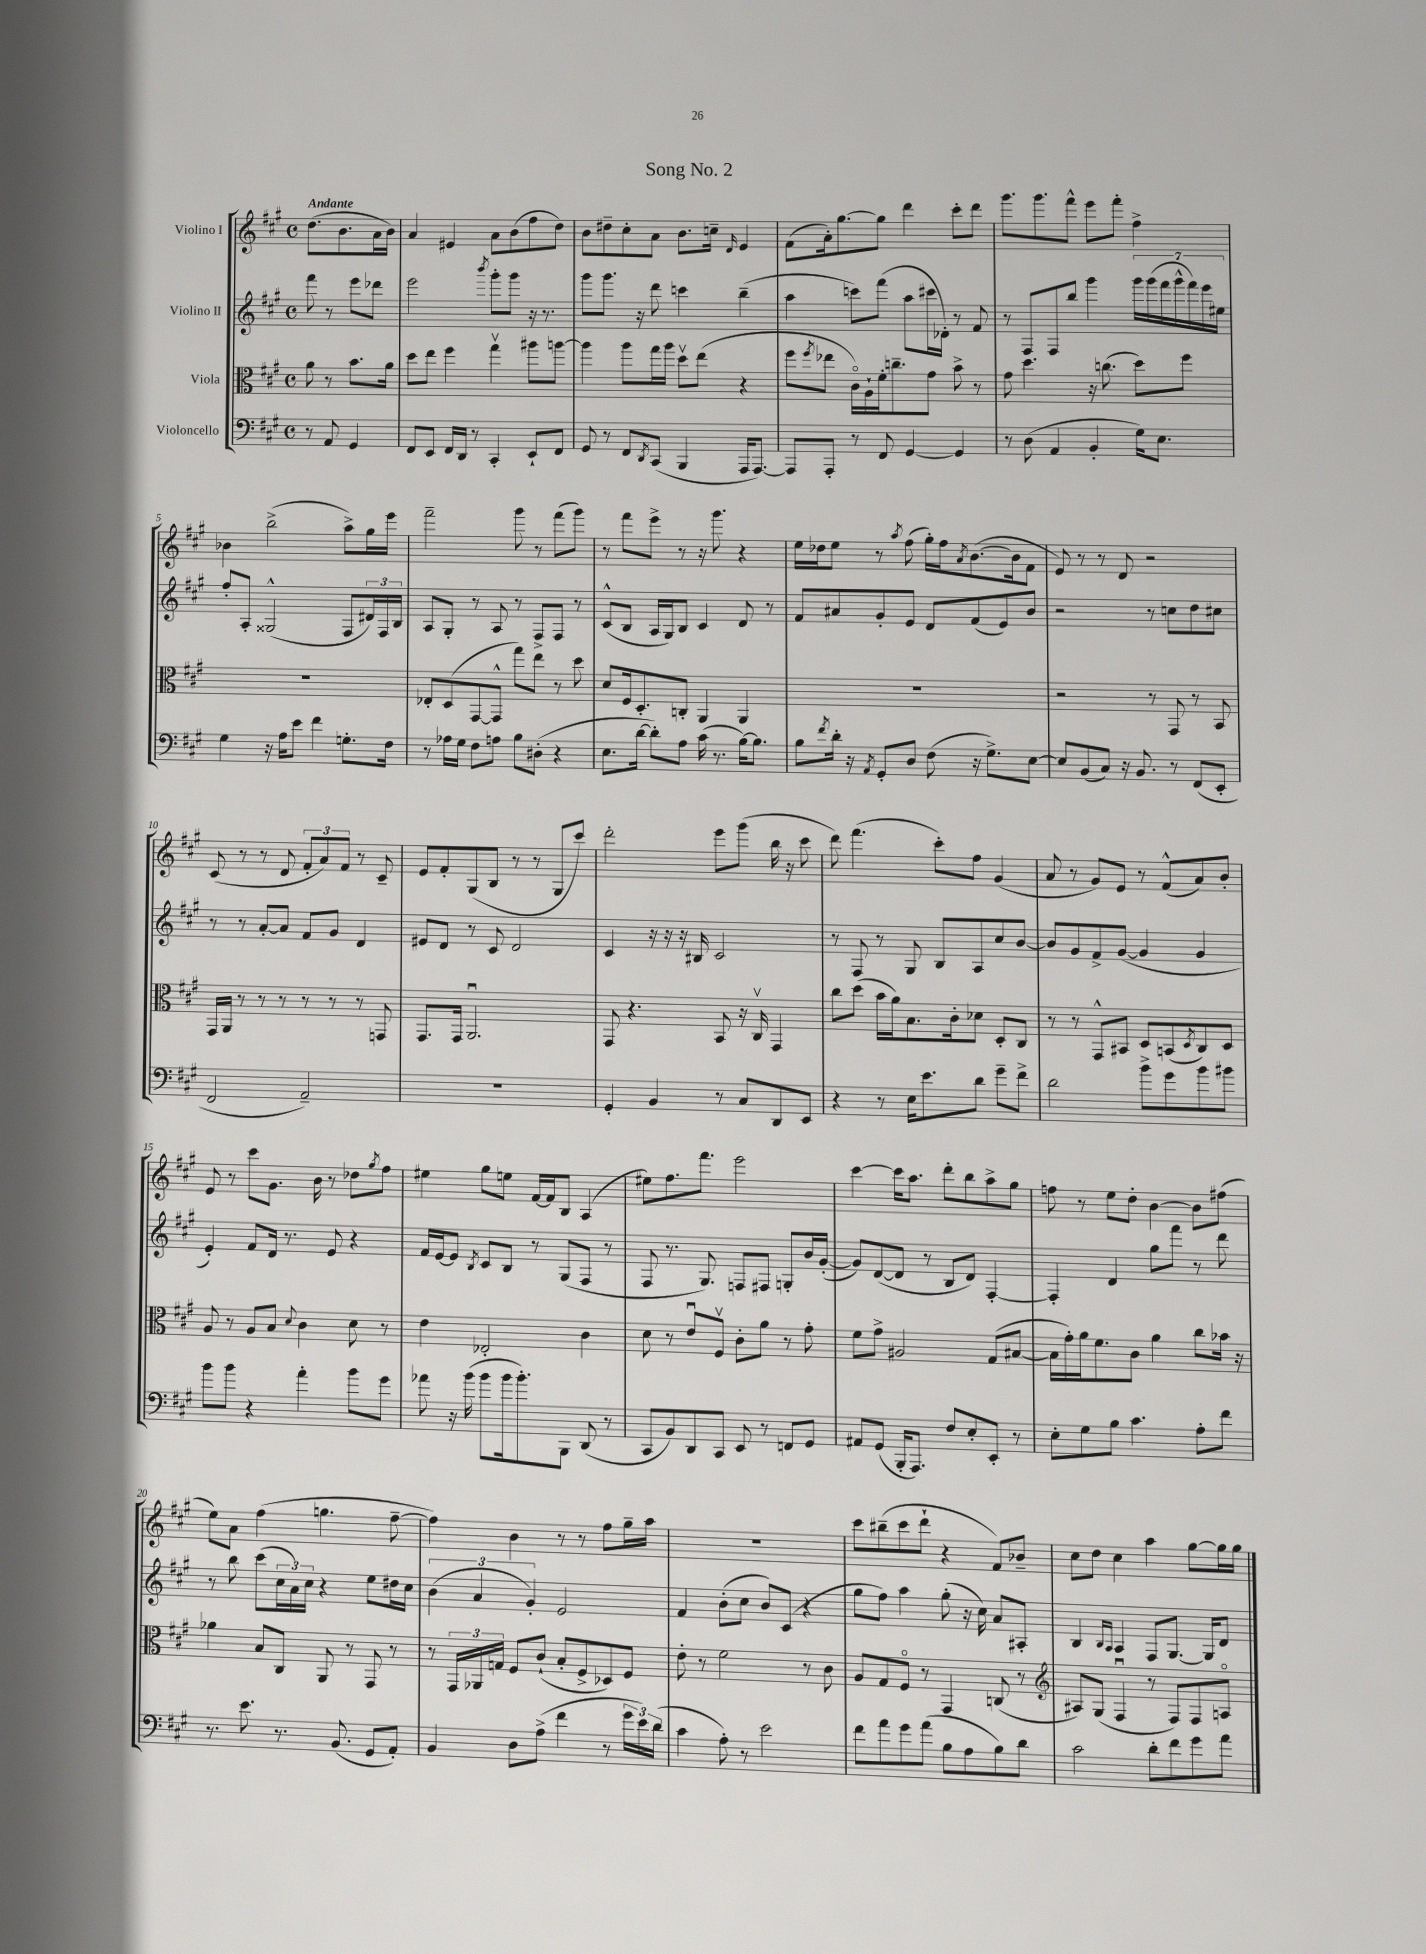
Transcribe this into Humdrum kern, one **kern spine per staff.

**kern	**kern	**kern	**kern
*part4	*part3	*part2	*part1
*staff4	*staff3	*staff2	*staff1
*I"Violoncello	*I"Viola	*I"Violino II	*I"Violino I
*clefF4	*clefC3	*clefG2	*clefG2
*k[f#c#g#]	*k[f#c#g#]	*k[f#c#g#]	*k[f#c#g#]
*M4/4	*M4/4	*M4/4	*M4/4
*met(c)	*met(c)	*met(c)	*met(c)
=	=	=	=
!	!	!	!LO:TX:a:B:t=Andante
8r	8a\	8fff#\	(8.dd\L
8AA/	8r	8r	.
.	.	.	8.b\
4GG#/	8.b\L	8eee\L	.
.	.	8ddd-X\J	16a\L
.	16a\Jk	.	16b\JJ)
=1	=1	=1	=1
8FF#/L	8dd\L	2eee\	4a/
8EE/J	8ee\J	.	.
16FF#/LL	4ff#\	.	4e#X/
16DD/JJ	.	.	.
8r	.	.	.
.	.	8qbbb/	.
4CC#'/	4gg#v\	8ggg#'\L	8a\L
.	.	8ggg#\J	(8b\
8EE`/L	8aa#X\L	16r	8ff#\
.	.	8.r	.
8FF#/J	[8aan\J	.	8dd\J)
=2	=2	=2	=2
8GG#/	4aa\]	8ggg#\L	8b\L
8r	.	8.ggg#\J	8dd#X~\
8FF#/L	8aa\L	.	8cc#'\
.	.	16r	.
8qDD/	.	.	.
(8CC#/J	16gg#\L	8ddd\	8a\J
.	16aa\JJ	.	.
4BBB/	8ddv\L	4cccn\	8.b\L
.	(8ee\J	.	.
.	.	.	16ccn~\Jk
.	.	.	16qqd/
16AAA/KL	4r	(4bb~\	4e/
[8.AAA/J)	.	.	.
=3	=3	=3	=3
8AAA/L]	8ff#\L	4aa\	(8f#\L
.	8qff#/	.	.
8AAA'/J	8ee-X\J	.	16a'\k)
.	.	.	[8.gg#\
8r	16c#\LL)	8cccn\L)	.
.	16A`\	.	.
8FF#/	16f#'\J	(8fff#\J	8gg#\J]
.	8.ccn~\	.	.
[4GG#/	.	8aa\L	4ddd\
.	8g#\J	16ccc#X\L	.
.	.	16d-X'\JJ)	.
4GG#/]	8b^\	8r	8ccc#'\L
.	8r	8f#/	8ddd\J
=4	=4	=4	=4
8r	8g#\	8r	8.ggg#\L
(8D\	4.dd\	8F#/L	.
.	.	.	8.ggg#\
4AA/	.	8F#/	.
.	.	8bb/J	8fff#^^\J
4BB'/	16r	4ggg#\	8eee\L
.	(8.ccn\	.	.
.	.	.	8fff#'\J
16G#\KL)	8dd\L)	28ggg#\LL	4ff#^\
.	.	(28ggg#\	.
8.E\J	.	.	.
.	.	28fff#\	.
.	.	28ggg#^^\	.
.	8ff#\J	.	.
.	.	28fff#\)	.
.	.	28eee\	.
.	.	28ee#X\JJ	.
!!LO:LB:g=z
=5	=5	=5	=5
4G#\	1r	8ff#'/L	4b-X\
.	.	8A'/J	.
16r	.	(2G##X^^/	(2bb^\
16A\KL	.	.	.
8e\J	.	.	.
4f#\	.	.	.
8.Gn'\L	.	8F#/L	8aa^\L)
.	.	24d#X/L)	16gg#\L
.	.	24F#/	.
16F#\Jk	.	.	16eee\JJ
.	.	24B/JJ	.
=6	=6	=6	=6
8r	8E-X'/L	8A/L	2fff#~\
16A-X\LL	(8D/	8G#'/J	.
16G#\JJ	.	.	.
8F#\L	[8GG#/	8r	.
8An\J	8GG#^^/J]	8A/	.
8B\L	8gg#\L)	8r	8ggg#\
(8D#X'\J	8ee\J	8F#^/L	8r
4r	8r	8F#/J	(8fff#\L
.	8dd\	8r	8ggg#\J)
=7	=7	=7	=7
8.E\L	8d/L	(8c#^^/L	8r
.	16F#/k	8B/J	8fff#\L
[16d\Jk	8.D'/	.	.
8d'\L])	.	16A/LL	8eee^\J
.	.	16G#/J)	.
8A\J	8Cn'/J	8B/J	8r
(16c#\	4AA/	4c#/	16r
8.r	.	.	8.ggg#\
[16B\KL)	4AA/	8d/	4r
8.B\J]	.	.	.
.	.	8r	.
=8	=8	=8	=8
8B\L	1r	8f#/L	16ee\LL
.	.	.	16dd-X\J
8qf#/	.	.	.
16d'\Jk	.	8a#X/	8ee\J
16r	.	.	.
8qAA/	.	.	.
8GG#'/L	.	8g#'/	8r
.	.	.	8qaa/
8D/J	.	8e/J	(8ff#\
(8F#\	.	8d/L	16gg#'\LL)
.	.	.	16ff#\J
.	.	.	8qa/
16r	.	(8f#/	([8.b\
8.G#^\L)	.	.	.
.	.	8e/)	.
.	.	.	16b\k]
[8E\J	.	8b/J	8f#\J
=9	=9	=9	=9
8E/L]	2r	2r	8e/)
(8BB/	.	.	8r
8C#/J)	.	.	8r
16r	.	.	8d/
8.BB/	.	.	.
.	8r	8r	2r
8r	8GG#/	8ccn\L	.
(8FF#/L	8r	8dd\	.
8EE'/J	8BB/	8cc#X\J	.
!!LO:LB:g=z
=10	=10	=10	=10
2FF#/	16GG#/LL	8r	(8c#/
.	16AA/JJ	.	.
.	8r	8r	8r
.	8r	[8a'/L	8r
.	8r	8a/J]	8d/
2AA~/)	8r	8f#/L	12f#'/L
.	.	.	12a/)
.	8r	8g#/J	.
.	.	.	12f#/J
.	8r	4d/	8r
.	8GGn/	.	8c#~/
=11	=11	=11	=11
1r	8.GG#/L	8e#X/L	8e/L
.	.	8d/J	8f#'/
.	16GG#/Jk	.	.
.	2.AAu/	8r	(8G#/
.	.	8c#/	8B/J
.	.	2d/	8r
.	.	.	8r
.	.	.	8G#/L
.	.	.	8ccc#/J)
=12	=12	=12	=12
4GG#'/	8GG#/	4c#/	2ddd'\
.	4.r	.	.
4BB/	.	16r	.
.	.	16r	.
.	.	16r	.
.	.	16B#X/	.
8r	8BB/	2c#/	8eee\L
8C#/L	16r	.	(8ggg#\J
.	16C#v/	.	.
8DD/	4GG#/	.	16bb\
.	.	.	16r
8EE/J	.	.	8ccc#\
=13	=13	=13	=13
4r	8cc#\L	8r	8ddd\)
.	(8dd\J	8F#/	(4.fff#\
8r	16b\LL	8r	.
.	16a\J)	.	.
16E\KL	8.B\	8G#/	.
8.e\	.	.	.
.	.	8B/L	8ccc#'\L)
.	16c#'\k	.	.
8d\J	8d-X\J	8A/	8ff#\J
8g#~\L	8D'/L	8cc#/	(4g#/
8f#^\J	8C#/J	[8b/J	.
=14	=14	=14	=14
2d\	8r	8b/L]	8a/
.	8r	8g#/	8r
.	8GG#^^/L	8f#^/	8g#/L)
.	8BB#X/J	([8g#/J	8e/J
8b^\L	8D/L	4g#/]	8r
8g#\	(8BBn/	.	(8f#^^/L
.	8qD/	.	.
8b\	8C#/)	4g#/	8a/)
8b#X\J	8D/J	.	8b'/J
!!LO:LB:g=z
=15	=15	=15	=15
8b\L	8A/	4e'/)	8e/
8b\J	8r	.	8r
4r	8A/L	8f#/L	8ccc#\L
.	8B/J	16d/Jk	8.g#\J
.	.	8.r	.
.	8qqd/	.	.
4a'\	4c#\	.	.
.	.	.	16b\
.	.	8e/	8r
8b\L	8d\	4r	8dd-X\L
.	.	.	8qgg#/
8g#\J	8r	.	8ff#\J
=16	=16	=16	=16
8a-X\	4e\	16f#/LL	4ee#X\
.	.	[16e/J	.
16r	.	8e/J]	.
(16b\	.	.	.
.	.	8qB/	.
8b\L	2E-X'/	8c#/L	8gg#\L
16b\k	.	8B/J	8een\J
8.b'\)	.	.	.
.	.	8r	[16f#/LL
.	.	.	16f#/J]
8BBB\J	.	(8G#/L	8B/J
(8DD/	4c#\	8F#/J	(4A/
8r	.	8r	.
=17	=17	=17	=17
8CC#/L	8d\	8F#/	8ee#X\L)
8BB/)	8r	8.r	8.ff#\
8DD/	8eu/L	.	.
.	.	8.G#/)	8.fff#\J
8CC#/J	8F#v/J	.	.
8EE/	8c#'\L	8Fn/L	2eee\
8r	8a\J	8F#X/J	.
8FFn/L	8r	8Gn'/L	.
8GG#/J	8g#'\	16b/L	.
.	.	([16g#'/JJ	.
=18	=18	=18	=18
8AA#X/L	8f#\L	8g#/L])	[4ccc#\
(8GG#/J	8g#^\J	([8d/	.
16BBB'/KL	2A#X/	8d/J]	16ccc#\KL]
8.AAA/J)	.	.	8.aa\J
.	.	8r	.
8F#/L	.	8B/L	8ddd'\L
8E'/	.	8d/J)	8bb\
8EE'/J	(8G#/L	[4F#'/	8aa^\
8r	[8B#X/J	.	8gg#\J
=19	=19	=19	=19
8E'\L	16B#\LL]	4F#'/]	8ffn\
.	16g#'\)	.	.
8G#\	16a\J	.	8r
.	8.f#\	.	.
8B\J	.	4d/	8ee\L
4.c#\	8c#\J	.	8dd'\J
.	4a\	8gg#\L	[4b\
.	.	8fff#\J	.
8A'\L	8cc#\L	8r	8b\L]
8f#\J	16b-X\Jk	8ddd\	(8ff#X\J
.	16r	.	.
!!LO:LB:g=z
=20	=20	=20	=20
8.r	4a-X\	8r	8ee\L)
.	.	8bb\	8a\J
8.e\	.	.	.
.	8B/L	(8ccc#\L	(4ff#\
8.r	8C#/J	24cc#\L	.
.	.	24a\)	.
.	.	24cc#\JJ	.
.	8AA/	4r	4.ggn\
(8.BB/	.	.	.
.	8r	.	.
8GG#/L	8GG#/	8ee\L	.
8AA'/J)	8r	16dd#X\L	[8ff#~\
.	.	16cc#\JJ	.
=21	=21	=21	=21
4BB/	8r	(6b\	4ff#\])
.	24GG#/LL	.	.
.	24AA-X/	6a/	.
.	24Gn/JJ	.	.
8D\L	8F#/L	.	4b\
.	.	6g#'/)	.
(8A^\J	(8c#`/J	.	.
4f#\	8B'/L	2e/	8r
.	8F#^/	.	8r
8r	8D-X/)	.	8ff#\L
24g#\LL	8F#/J	.	16gg#~\L
24e\)	.	.	.
.	.	.	16aa\JJ
(24d\JJ	.	.	.
=22	=22	=22	=22
4c#\	8e'\	4f#/	1r
.	8r	.	.
8A'\)	2f#\	(8b'\L	.
8r	.	8cc#\J	.
2e\	.	8b/L)	.
.	.	(8c#/J	.
.	8r	4r	.
.	8c#\	.	.
=23	=23	=23	=23
8f#\L	8A/L	8gg#\L	8ccc#\L
8a\	8G#/	8ff#\J)	(8bb#X~\
8g#\	8F#/J	4aa\	8ccc#\
(8a\J	8r	.	8ddd`\J
8B\L	4GG#/	(8gg#'\	4r
8A\	.	16r	.
.	.	16cc#\)	.
8B\)	(8Cn/	8a/L	8f#/L)
8d\J	8r	8A#X'/J	8b-X~/J
=24	=24	=24	=24
*	*clefG2	*	*
2c#\	8A#X/L)	4B/	8cc#\L
.	(8G#/J	.	8dd\J
.	.	16qqB/LL	.
.	.	16qqA/JJ	.
.	4F#u/	4A/	4cc#\
8d'\L	8r	8F#/L	4aa\
8f#\	8F#/L)	[8.G#/J	.
8g#\	8F#/	.	[8gg#\L
.	.	16G#/KL]	.
8a\J	8An/J	8d/J	16gg#\L]
.	.	.	16gg#\JJ
==	==	==	==
*-	*-	*-	*-
